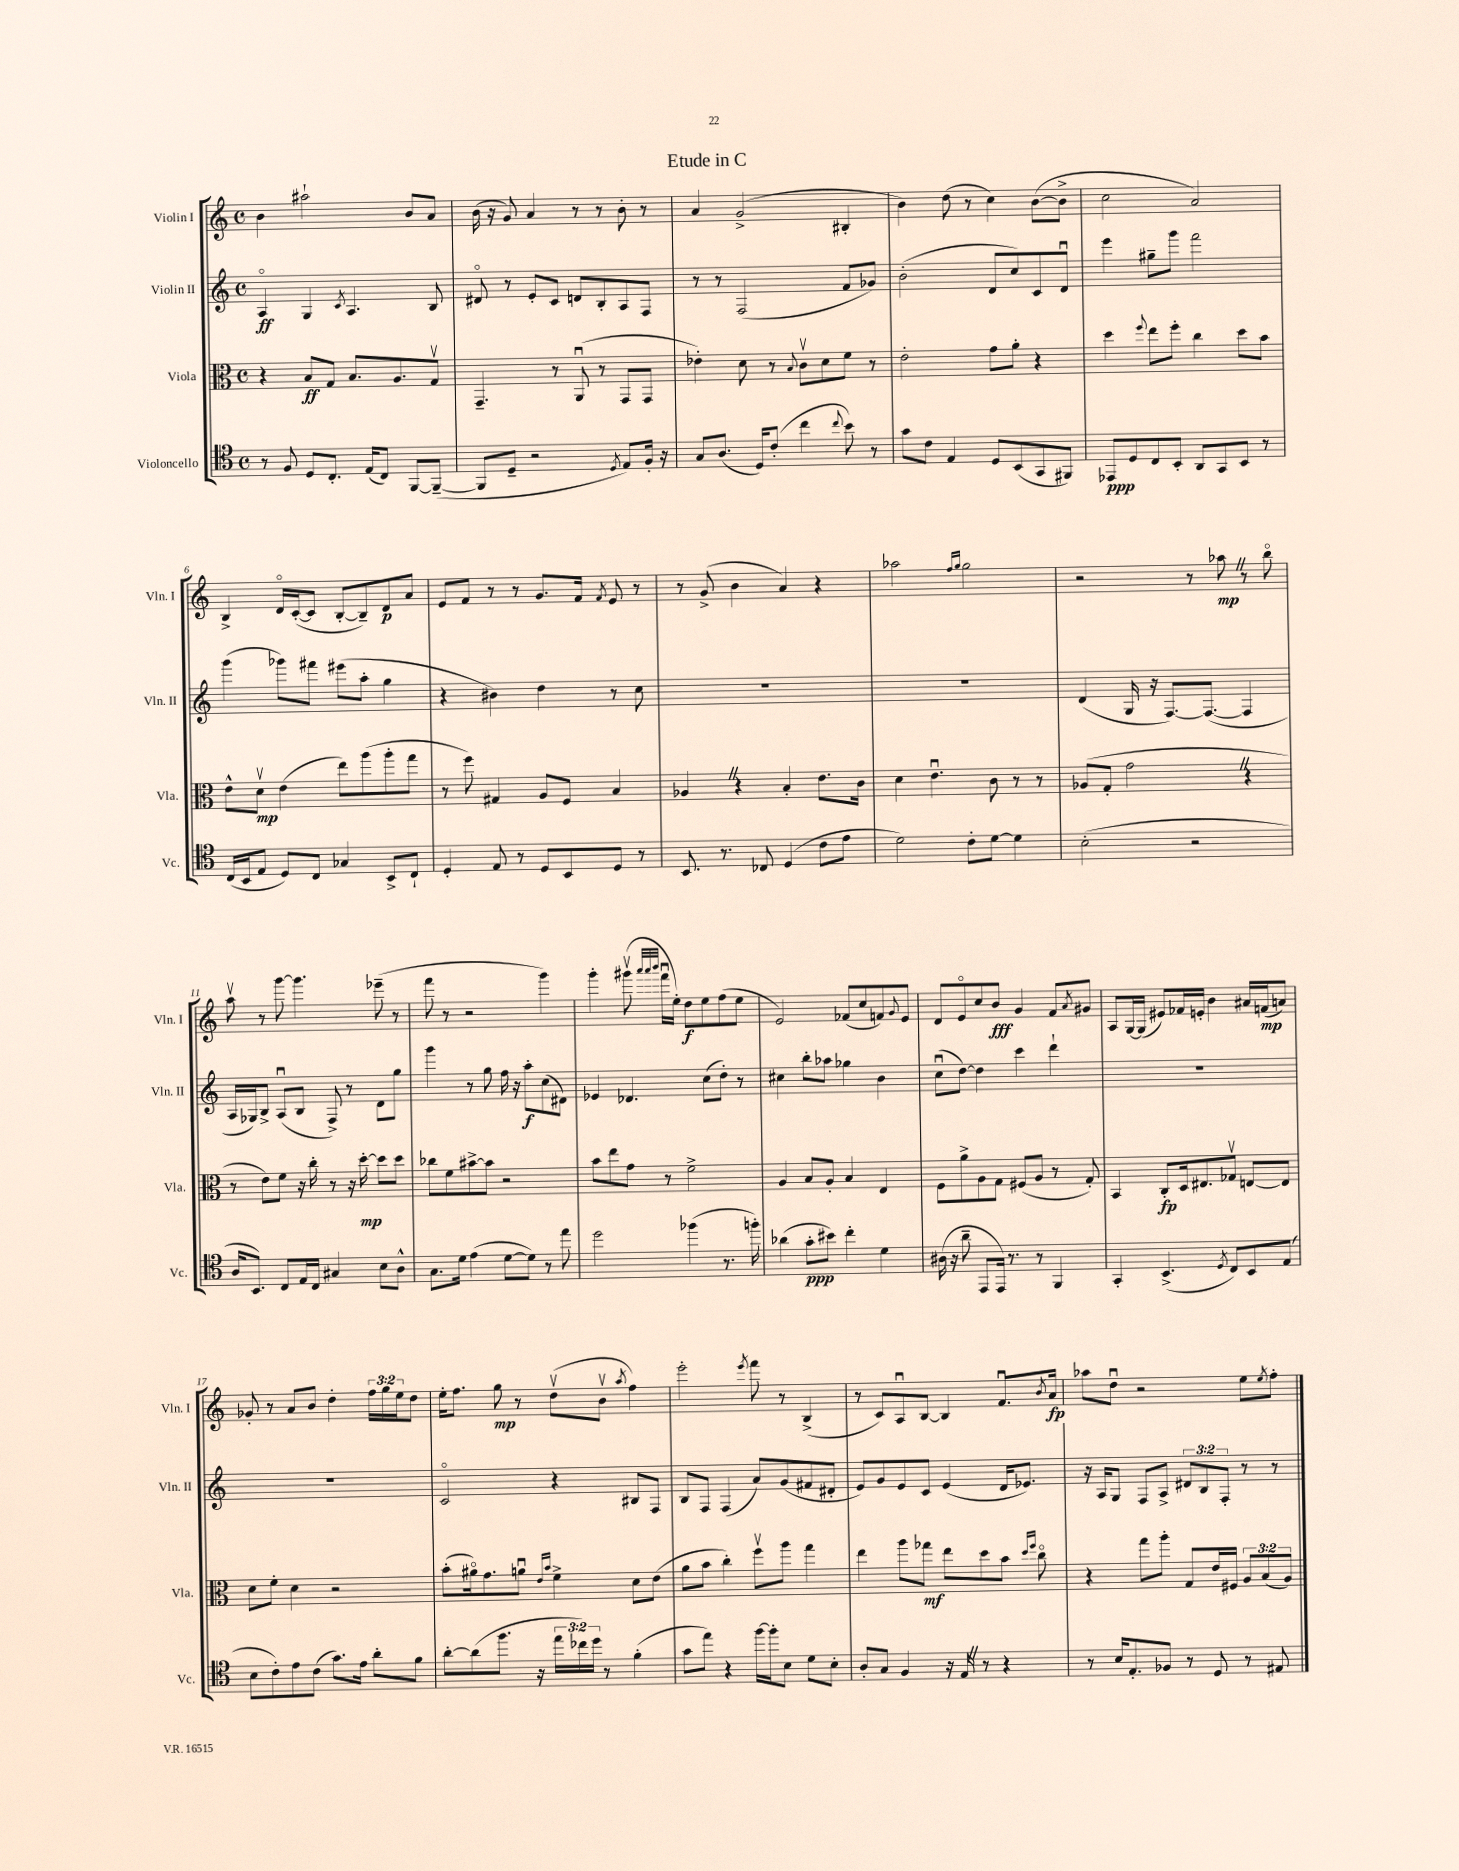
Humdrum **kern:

**kern	**kern	**kern	**kern
*staff4	*staff3	*staff2	*staff1
*clefC4	*clefC3	*clefG2	*clefG2
*k[]	*k[]	*k[]	*k[]
*M4/4	*M4/4	*M4/4	*M4/4
*met(c)	*met(c)	*met(c)	*met(c)
8r	4r	4Ao/	4b\
8F/	.	.	.
8D/L	8B/L	4G/	2aa#`\
8.C'/J	8G/J	.	.
.	.	8qc/	.
.	8.B/L	4.A/	.
(16E/LK	.	.	.
8C/J)	.	.	.
.	8.A/	.	.
[8FF/L	.	.	8b/L
(8FF~/_J	8Gv/J	8B/	8a/J
=	=	=	=
8FF/]L	4.GG~/	8d#o/	(16b\
.	.	.	16r
8D~/J	.	8r	8g/)
2r	.	8e'/L	4a/
.	8r	8c/J	.
.	(8AAu/	8d/L	8r
.	8r	8B'/	8r
8qD/	.	.	.
8E/L)	8GG/L	8A/	8b'\
16F'/Jk	8GG/J	8F/J	8r
16r	.	.	.
=	=	=	=
8G/L	4e-'\)	8r	4a/
(8.A/J	.	8r	.
.	8d\	(2F/	(2g^/
16D/LK)	.	.	.
(8c'/J	8r	.	.
.	8qqB/	.	.
4cc\	8cv\L	.	.
.	8d\	.	.
8qqcc/	.	.	.
8b\)	8f\J	8f/L	4B#'/
8r	8r	8g-/J)	.
=	=	=	=
8g\L	2e'\	(2b'\	4b\)
8c\J	.	.	.
4E/	.	.	(8dd\
.	.	.	8r
8D/L	8g\L	8d/L	4cc\)
(8BB/	8a'\J	8cc/)	.
8GG/	4r	8c/	([8b\L
8FF#/J)	.	8du/J	8b^\]J
=	=	=	=
8EE-/L	4dd\	4eee\	2cc\
8D/	.	.	.
.	8qqff/	.	.
8C/	8ee\L	8gg#~\L	.
8BB'/J	8ff'\J	8ggg\J	.
8AA/L	4cc\	2fff\	2a/)
8GG/	.	.	.
8BB/J	8dd\L	.	.
8r	8b\J	.	.
=	=	=	=
(16C/LL	8e^^\L	(4ggg\	4B^/
16BB/J	.	.	.
8E/J	8dv\J	.	.
8D/L)	(4e\	8ggg-\L)	16do/LL
.	.	.	([16c'/J
8C/J	.	8fff#\J	8c/]J
4G-/	8ee\L)	(8eee#\L	[8B'/L
.	(8aa\	8aa'\J	8B~/])
8BB^/L	8aa'\	4gg\	8d/
8C`/J	8gg\J	.	8a/J
=	=	=	=
4D'/	8r	4r	8e/L
.	8ff\)	.	8f/J
8E/	4G#/	4b#\)	8r
8r	.	.	8r
8D/L	8A/L	4dd\	8.g/L
8BB/	8F/J	.	.
.	.	.	16f/Jk
.	.	.	8qf/
8D/J	4B/	8r	8e/
8r	.	8cc\	8r
=	=	=	=
8.BB/	4A-/	1r	8r
.	.	.	(8g^/
8.r	.	.	.
.	4r	.	4b\
8C-/	.	.	.
(4D/	4B'/	.	4a/)
8c\L	8.e\L	.	4r
8e\J	.	.	.
.	16c\Jk	.	.
=	=	=	=
2d\)	4d\	1r	2aa-\
.	4.eu\	.	.
.	.	.	16qqff/LL
.	.	.	16qqgg/JJ
8c'\L	.	.	2gg\
[8d\J	8c\	.	.
4d\]	8r	.	.
.	8r	.	.
=	=	=	=
(2B'\	(8A-/L	(4d/	2r
.	8G'/J	.	.
.	2g\	16G/	.
.	.	16r	.
.	.	[8.F/L)	.
2r	.	.	8r
.	.	(8.F/_J	.
.	.	.	8aa-\
.	4r	4F/]	8r
.	.	.	8bbo\
=	=	=	=
16A/LK	8r	16A/LL	8aav\
8.BB/J)	.	16G-/J)	.
.	8e\L)	8B^/J	8r
8C/L	8f\J	(8Au/L	[8ggg\
16E/L	16r	8B/J	4.ggg\]
16C/JJ	16cc'\	.	.
4G#/	8r	8F^/)	.
.	16r	8r	.
.	[16dd'\	.	.
8B\L	8dd\]L	8d\L	(8eee-~\
8A^^\J	8dd\J	8gg\J	8r
=	=	=	=
8.G\L	8cc-\L	4ggg\	8fff\
.	8f\	.	8r
16d\Jk	.	.	.
(4e\	[8b#^\	8r	2r
.	8b#\]J	8gg\	.
[8d\L	2r	16ff\	.
.	.	16r	.
8d\]J)	.	8aa'\L	.
8r	.	(8cc\	4ggg\)
8ee\	.	8d#\J)	.
=	=	=	=
2dd\	8b\L	4e-/	4ggg'\
.	8ee\	.	.
.	8g\J	4.d-/	(8ggg#v\
.	.	.	32qqaaa/LLL
.	.	.	32qqaaa/
.	.	.	32qqbbb/JJJ
.	8r	.	16fffu\LL
.	.	.	16ee'\JJ)
(4ff-\	2f^\	.	8dd\L
.	.	(8cc\L	8ee\
8.r	.	8dd'\J)	(8ff\
.	.	8r	8ee\J
16ff'\)	.	.	.
=	=	=	=
(4a-\	4A/	4cc#\	2e/)
8g'\L	8B/L	8bb'\L	.
8b#\J)	8A'/J	8aa-\J	.
4cc'\	4B/	4gg-\	(8f-/L
.	.	.	8cc/
4d\	4E/	4b\	8f/)
.	.	.	8qqg/
.	.	.	8e/J
=	=	=	=
(16A#\	8F\L	(8ccu\L	8d/L
16r	.	.	.
8a~\	8a^\	[8dd\J)	8eo/
8EE/L	8A\	4dd\]	8cc/
16EE/Jk)	8G\J	.	8b/J
8.r	.	.	.
.	(8F#/L	4ccc\	4g/
8r	8A/J	.	.
4FF/	8r	4ddd`\	8f/L
.	.	.	8qa/
.	8G'/)	.	8g#/J
=	=	=	=
4GG'/	4BB/	1r	8A/L
.	.	.	[16G/L
.	.	.	(16G/]JJ
(4.BB^/	8C'/L	.	8e#/L)
.	16D/k	.	16f-/L
.	8.E#/	.	16e'/JJ
.	.	.	4b\
8qD/	.	.	.
8C/L)	8G-v/J	.	.
8BB/	[8E/L	.	16a#/LL
.	.	.	(16f/J
(8E/J	8E/]J	.	8a/J)
=	=	=	=
8B\L	8d\L	1r	8g-'/
8c'\)	8f'\J	.	8r
8e\	4d\	.	8a/L
(8c\J	.	.	8b/J
8.g\L)	2r	.	4dd'\
16e\Jk	.	.	.
8a'\L	.	.	24ff\LL
.	.	.	24gg\
.	.	.	24ee\J
8f\J	.	.	8dd\J
=	=	=	=
[8a'\L	(8b'\L	2co/	16ee'\LK
.	.	.	8.ff\J
(8a\]	16a#o\k)	.	.
.	8.g\	.	.
8.ff\J	.	.	8gg\
.	8au\J	.	8r
16r	.	.	.
.	16qqe/LL	.	.
.	16qqb/JJ	.	.
24ee\LL	4f^\	4r	(8ddv\L
24cc-\)	.	.	.
24dd\JJ	.	.	.
8r	.	.	8bv\J
.	.	.	8qaa/
(4f'\	8d\L	8B#/L	4ff\)
.	(8e\J	8F/J	.
=	=	=	=
8g\L	8a\L	8B/L	2eee'\
8ee\J)	8b\J	8F/J	.
4r	4cc'\)	(4F/	.
.	.	.	8qeee/
[16ff\LL	8ffv\L	8a/L)	8fff\
16ff'\]J	.	.	.
8B\J	8aa\J	(8g/	8r
8d\L	4gg\	8f#/	(4B^/
8B'\J	.	8d#'/J	.
=	=	=	=
8A'/L	4ee\	8e/L)	8r
8G/J	.	8g/	8c/L)
4F/	8aa\L	8e/	8Au/
.	8gg-\J	8c/J	[8B/J
16r	8ee\L	(4e/	4B/]
16E/	.	.	.
8r	8dd\	.	.
4r	8b\J	16d/LK	8.fu/L
.	.	8.e-/J)	.
.	16qqdd/LL	.	.
.	16qqff/JJ	.	.
.	8cco\	.	.
.	.	.	8qb/
.	.	.	16a/Jk
=	=	=	=
8r	4r	16r	8aa-\L
.	.	16A/LK	.
16B/LK	.	8G/J	8ddu\J
8.E'/	.	.	.
.	8gg\L	8F/L	2r
8F-/J	8aa'\J	8A^/J	.
8r	8G/L	12d#/L	.
.	.	12B/	.
8D/	16e/L	.	.
.	.	12F'/J	.
.	16F#/JJ	.	.
8r	12A/L	8r	8ee\L
.	(12B/	.	.
.	.	.	8qee/
8E#/	.	8r	8ff'\J
.	12A/J)	.	.
==	==	==	==
*-	*-	*-	*-
